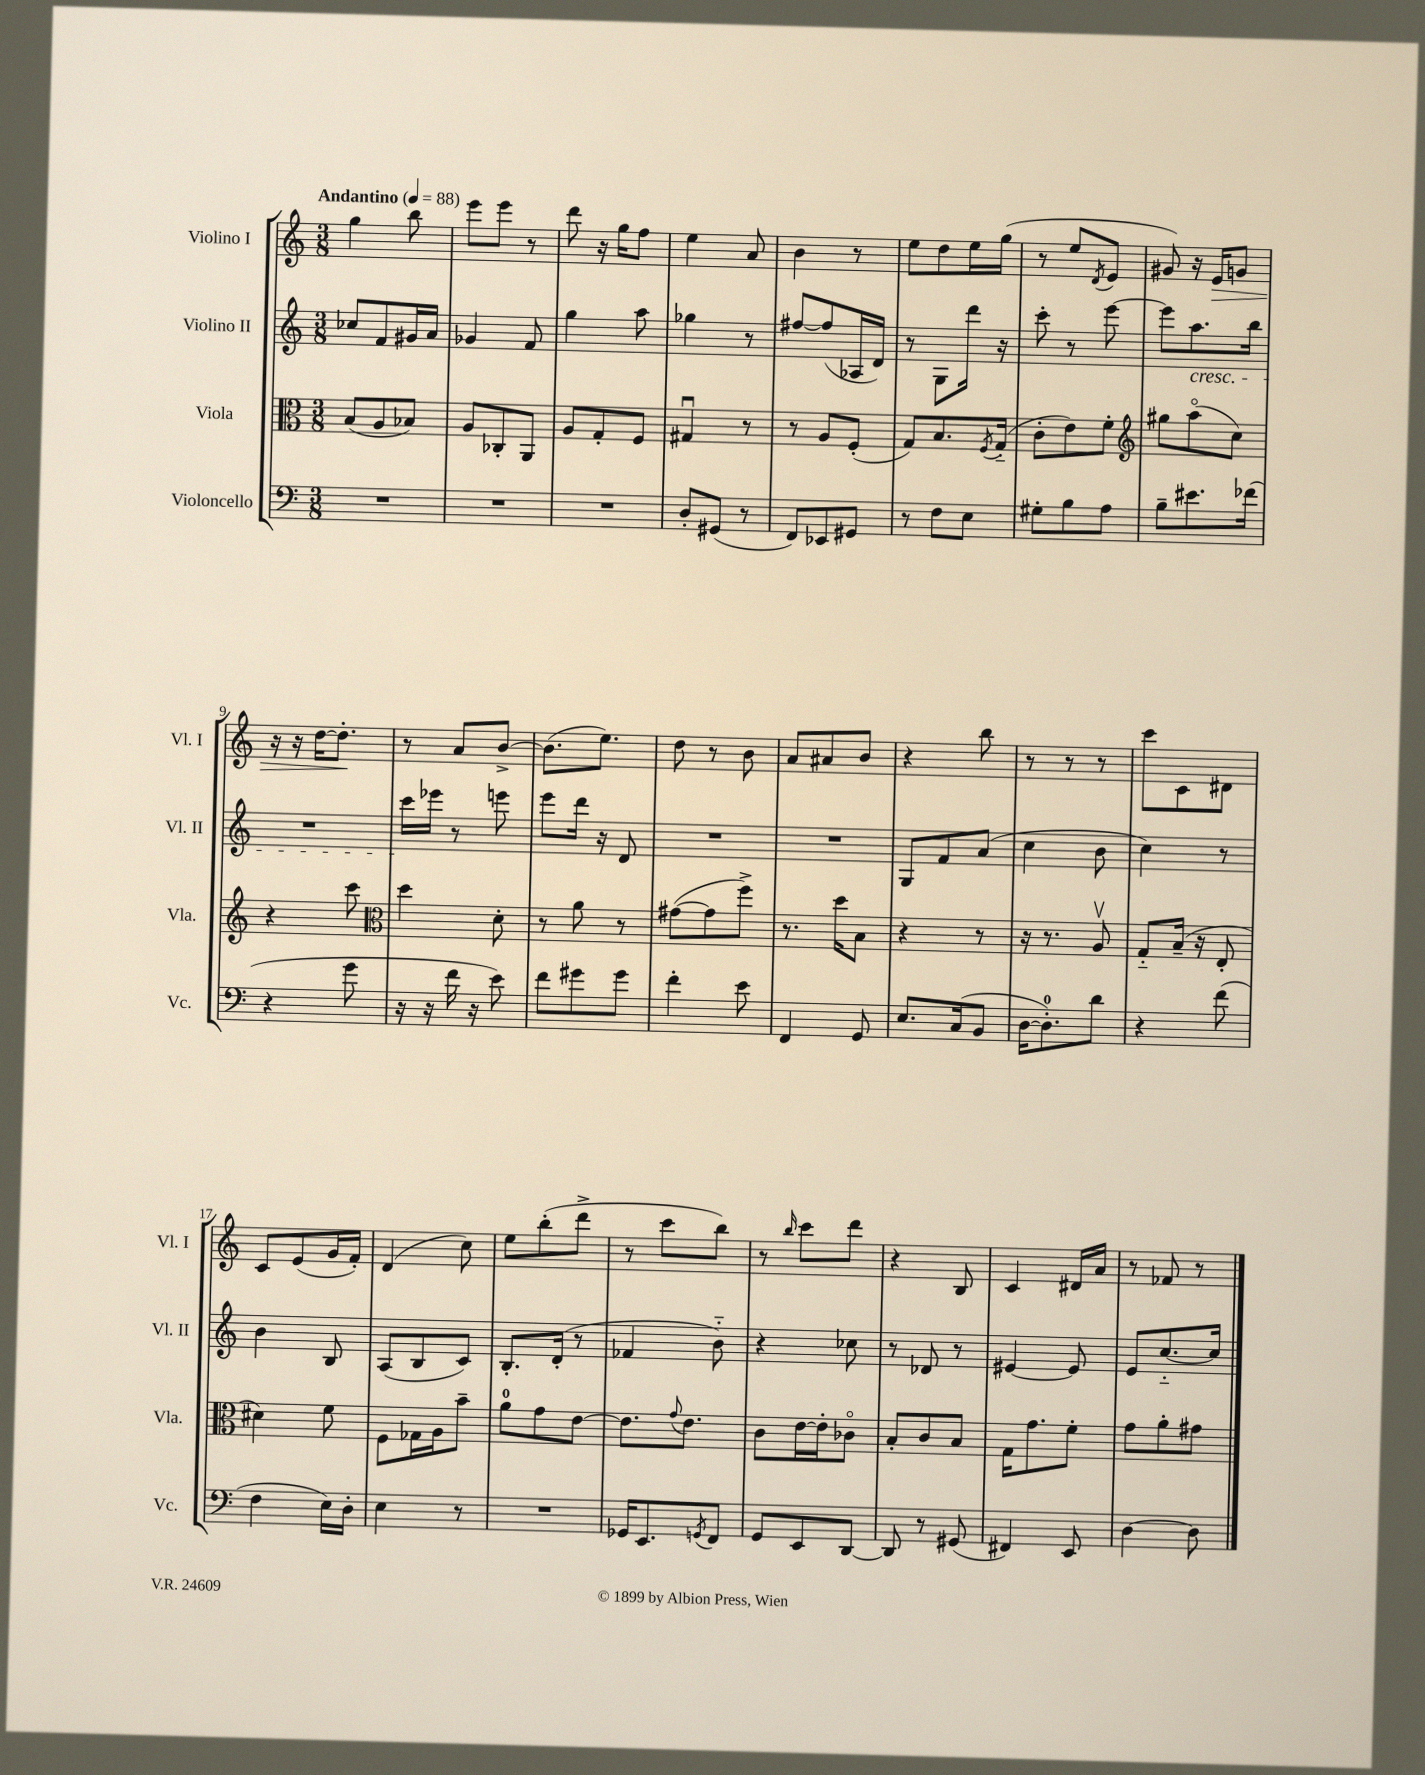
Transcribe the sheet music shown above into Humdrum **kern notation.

**kern	**kern	**kern	**kern	**dynam
*part4	*part3	*part2	*part1	*part1
*staff4	*staff3	*staff2	*staff1	*staff1
*I"Violoncello	*I"Viola	*I"Violino II	*I"Violino I	*
*I'Vc.	*I'Vla.	*I'Vl. II	*I'Vl. I	*
*clefF4	*clefC3	*clefG2	*clefG2	*
*k[]	*k[]	*k[]	*k[]	*
*M3/8	*M3/8	*M3/8	*M3/8	*
*MM88	*MM88	*MM88	*MM88	*
=1	=1	=1	=1	=1
!	!	!	!LO:TX:a:B:t=Andantino	!
4.r	(8B/L	8cc-X/L	4gg\	.
.	8A/	8f/	.	.
.	8B-X/J)	16g#X/L	8bb\	.
.	.	16a/JJ	.	.
=2	=2	=2	=2	=2
4.r	8A/L	4g-X/	8eee\L	.
.	8C-X'/	.	8eee\J	.
.	8AA/J	8f/	8r	.
=3	=3	=3	=3	=3
4.r	8A/L	4gg\	8ddd\	.
.	8G'/	.	16r	.
.	.	.	16gg\KL	.
.	8F/J	8aa\	8ff\J	.
=4	=4	=4	=4	=4
8D'/L	4G#Xu/	4gg-X\	4ee\	.
(8GG#X/J	.	.	.	.
8r	8r	8r	8a/	.
=5	=5	=5	=5	=5
8FF/L)	8r	[8ff#X/L	4b\	.
8EE-X/	8A/L	(8ff#/]	.	.
8GG#X/J	(8F'/J	16A-X/L	8r	.
.	.	16d/JJ)	.	.
=6	=6	=6	=6	=6
8r	8G/L)	8r	8ee\L	.
8F\L	8.B/	8G\L	8dd\	.
8E\J	.	16ddd\Jk	16ee\L	.
.	8qF/	.	.	.
.	(16G/Jk	16r	(16gg\JJ	.
=7	=7	=7	=7	=7
8G#X'\L	8c'\L	8ccc'\	8r	.
8B\	8e\)	8r	8ee/L	.
.	.	.	8qd/	.
8A\J	8f'\J	[8eee\	8e/J	.
=8	=8	=8	=8	=8
*	*clefG2	*	*	*
8B~\L	8gg#X\L	8eee\L]	8g#X/)	.
!	!	!LO:TX:b:i:t=cresc.	!	!
8.e#X\	(8aa\	8.aa\	16r	.
!	!	!	!	!LO:HP:b
.	.	.	16e/KL	>
.	8cc\J)	.	8gn/J	.
(16f-X\Jk	.	16bb\Jk	.	.
!!LO:LB:g=z
=9	=9	=9	=9	=9
4r	4r	4.r	16r	.
.	.	.	16r	.
.	.	.	[16dd\KL	.
.	.	.	8.dd'\J]	.
8g\	8ccc\	.	.	.
.	.	.	.	]
=10	=10	=10	=10	=10
*	*clefC3	*	*	*
16r	4dd\	16ccc\LL	8r	.
16r	.	16eee-X\JJ	.	.
16f\	.	8r	8a/L	.
16r	.	.	.	.
8e\)	8d'\	8eeen\	[8b^/J	.
=11	=11	=11	=11	=11
8f\L	8r	8eee\L	(8.b\L]	.
8g#X\	8a\	16ddd\Jk	.	.
.	.	16r	8.ee\J)	.
8g#\J	8r	8d/	.	.
=12	=12	=12	=12	=12
4f'\	([8g#X\L	4.r	8dd\	.
.	8g#\]	.	8r	.
8e\	8ff^\J)	.	8b\	.
=13	=13	=13	=13	=13
4FF/	8.r	4.r	8a/L	.
.	.	.	8a#X/	.
.	16dd\KL	.	.	.
8GG/	8B\J	.	8b/J	.
=14	=14	=14	=14	=14
8.E/L	4r	8G/L	4r	.
.	.	8f/	.	.
(16C/k	.	.	.	.
8BB/J	8r	(8a/J	8bb\	.
=15	=15	=15	=15	=15
[16D\KL	16r	4cc\	8r	.
8.D'\])	8.r	.	.	.
.	.	.	8r	.
8d\J	8Av/	8b\	8r	.
=16	=16	=16	=16	=16
4r	8G/L	4cc\)	8ccc\L	.
.	(16B~/Jk	.	8c\	.
.	16r	.	.	.
(8f\	8E'/	8r	8d#X\J	.
!!LO:LB:g=z
=17	=17	=17	=17	=17
4F\	4d#X\)	4b\	8c/L	.
.	.	.	(8e/	.
16E\LL)	8f\	8B/	16g/L	.
16D'\JJ	.	.	16f'/JJ)	.
=18	=18	=18	=18	=18
4E\	8F\L	(8A/L	(4d/	.
.	16G-X\L	8B/	.	.
.	16A\J	.	.	.
8r	8b~\J	8c/J)	8cc\)	.
=19	=19	=19	=19	=19
4.r	8a\L	8.B'/L	8ee\L	.
.	8g\	.	(8bb'\	.
.	.	(16d'/Jk	.	.
.	[8e\J	8r	8ddd^\J	.
=20	=20	=20	=20	=20
16GG-X/KL	8.e\L]	4f-X/	8r	.
8.EE/	.	.	.	.
.	.	.	8ccc\L	.
.	8qqg/	.	.	.
.	8.e\J	.	.	.
8qGGn/	.	.	.	.
8FF/J	.	8b\)	8bb\J)	.
=21	=21	=21	=21	=21
8GG/L	8c\L	4r	8r	.
.	.	.	16qqbb/	.
8EE/	[16e\L	.	8ccc\L	.
.	16e'\J]	.	.	.
[8DD/J	8c-X\J	8cc-X\	8ddd\J	.
=22	=22	=22	=22	=22
8DD/]	8B'/L	8r	4r	.
8r	8c/	8d-X/	.	.
(8GG#X/	8B/J	8r	8B/	.
=23	=23	=23	=23	=23
4FF#X/)	16G\KL	[4e#X/	4c/	.
.	8.g\	.	.	.
8EE/	8f'\J	8e#/]	16d#X/LL	.
.	.	.	16a/JJ	.
=24	=24	=24	=24	=24
[4D\	8g\L	8e/L	8r	.
.	8a'\	[8.cc/	8f-X/	.
8D\]	8g#X\J	.	8r	.
.	.	16cc/Jk]	.	.
==	==	==	==	==
*-	*-	*-	*-	*-
